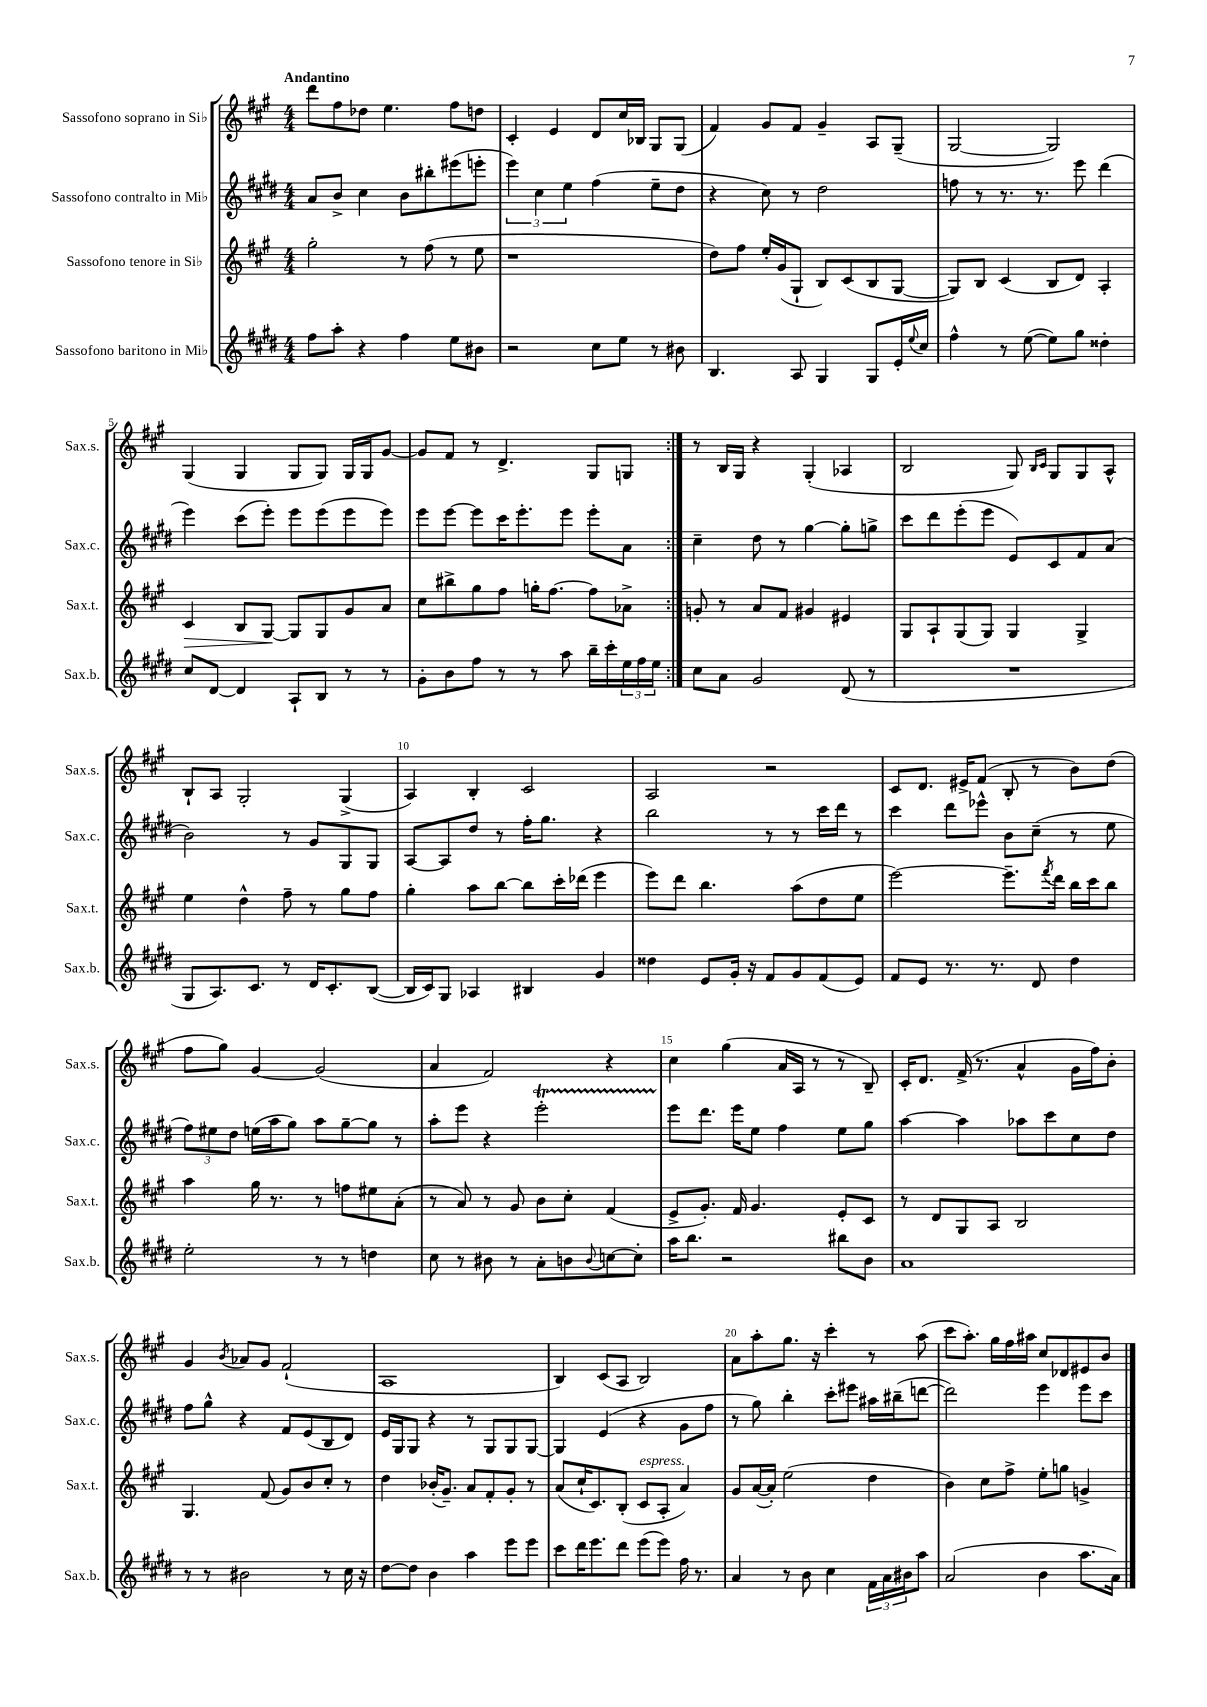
<<
\new StaffGroup <<
\new Staff = "s0" \with { instrumentName = "Sassofono soprano in Sib" shortInstrumentName = "Sax.s." } {
    \clef treble \key a \major \numericTimeSignature \time 4/4 \tempo "Andantino"
    \repeat volta 2 { d'''8 fis''8 des''8 e''4. fis''8 d''8 |
    cis'4-. e'4 d'8 cis''16 bes16 gis8 gis8( |
    fis'4) gis'8 fis'8 gis'4-- a8 gis8--( |
    gis2~ gis2) |
    gis4( gis4 gis8 gis8) gis16 gis16 gis'8~ |
    gis'8 fis'8 r8 d'4.-> gis8 g8 | }
    r8 b16 gis16 r4 gis4-.( aes4 |
    b2 gis8) \grace { b16 cis'16 } gis8 gis8 a8-^ |
    b8-! a8 gis2-. gis4->( |
    a4) b4-. cis'2 |
    a2 r2 |
    cis'8 d'8. eis'16-> fis'8( b8-. r8 b'8) d''8( |
    fis''8 gis''8) gis'4~ gis'2( |
    a'4 fis'2) r4 |
    cis''4 gis''4( a'16 a16 r8 r8 b8--) |
    cis'16-. d'8. fis'16->( r8. a'4-^ gis'16 fis''16) b'8-. |
    gis'4 \acciaccatura { b'8 } aes'8 gis'8 fis'2-!( |
    a1 |
    b4) cis'8( a8 b2) |
    a'8 a''8-. gis''8. r16 cis'''4-. r8 a''8( |
    cis'''8 a''8.-.) gis''16 fis''16 ais''16 cis''8 des'8 eis'8 b'8 \bar "|." |
}
\new Staff = "s1" \with { instrumentName = "Sassofono contralto in Mib" shortInstrumentName = "Sax.c." } {
    \clef treble \key e \major \numericTimeSignature \time 4/4
    \repeat volta 2 { a'8 b'8-> cis''4 b'8 bis''8-. eis'''8( e'''8-. |
    \tuplet 3/2 { e'''4) cis''4 e''4 } fis''4( e''8-- dis''8 |
    r4 cis''8) r8 dis''2 |
    f''8 r8 r8. r8. e'''8 dis'''4( |
    e'''4) cis'''8( e'''8-.) e'''8 e'''8( e'''8 e'''8) |
    e'''8 e'''8~ e'''8 cis'''16 e'''8.-. e'''8 e'''8-. a'8 | }
    cis''4-- dis''8 r8 gis''4~ gis''8-. g''8-> |
    cis'''8 dis'''8 e'''8-.( e'''8 e'8) cis'8 fis'8 a'8( |
    b'2) r8 gis'8 gis8 gis8 |
    a8~ a8 dis''8 r8 fis''16-. gis''8. r4 |
    b''2 r8 r8 cis'''16 dis'''16 r8 |
    cis'''4 dis'''8 ees'''8-^ b'8 cis''8--( r8 e''8 |
    \tuplet 3/2 { fis''8) eis''8 dis''8 } e''16( a''16 gis''8) a''8 gis''8~-- gis''8 r8 |
    a''8-. e'''8 r4 e'''2-.\startTrillSpan |
    e'''8\stopTrillSpan dis'''8. e'''16 e''8 fis''4 e''8 gis''8 |
    a''4~ a''4 aes''8 cis'''8 cis''8 dis''8 |
    fis''8 gis''8-^ r4 fis'8 e'8( b8 dis'8) |
    e'16 gis16 gis8 r4 r8 gis8 gis8 gis8~ |
    gis4 e'4( r4 gis'8 fis''8 |
    r8 gis''8) b''4-. cis'''8-. eis'''8 ais''16 bis''16--( d'''8~ |
    d'''2) e'''4 e'''8 cis'''8 \bar "|." |
}
\new Staff = "s2" \with { instrumentName = "Sassofono tenore in Sib" shortInstrumentName = "Sax.t." } {
    \clef treble \key a \major \numericTimeSignature \time 4/4
    \repeat volta 2 { gis''2-. r8 fis''8( r8 e''8 |
    r1 |
    d''8) fis''8 e''16-. gis'16( gis8-! b8) cis'8( b8 gis8~ |
    gis8) b8 cis'4( b8 d'8) a4-. |
    cis'4\> b8 gis8~\! gis8 gis8 gis'8 a'8 |
    cis''8 bis''8-> gis''8 fis''8 g''16-. fis''8.~ fis''8 aes'8-> | }
    g'8-. r8 a'8 fis'8 gis'4 eis'4 |
    gis8 a8-! gis8( gis8) gis4 gis4-> |
    e''4 d''4-^ fis''8-- r8 gis''8 fis''8 |
    gis''4-. a''8 b''8~ b''8 cis'''16-. des'''16( e'''4 |
    e'''8) d'''8 b''4. a''8( d''8 e''8 |
    e'''2~) e'''8.-- \acciaccatura { fis'''8 } d'''16 b''16 cis'''16 b''8 |
    a''4 gis''16 r8. r8 f''8 eis''8 a'8-.( |
    r8 a'8) r8 gis'8 b'8 cis''8-. fis'4( |
    e'8-> gis'8.-.) fis'16 gis'4. e'8-. cis'8 |
    r8 d'8 gis8 a8 b2 |
    gis4. fis'8( gis'8) b'8 cis''8-. r8 |
    d''4 bes'16-.( gis'8.--) a'8 fis'8-. gis'8-. r8 |
    a'8( cis''16-! cis'8.) b8-.( cis'8^\markup { \italic "espress." } a8-. a'4) |
    gis'8 a'16~( a'16-.) e''2( d''4 |
    b'4) cis''8 fis''8-> e''8-. g''8 g'4-> \bar "|." |
}
\new Staff = "s3" \with { instrumentName = "Sassofono baritono in Mib" shortInstrumentName = "Sax.b." } {
    \clef treble \key e \major \numericTimeSignature \time 4/4
    \repeat volta 2 { fis''8 a''8-. r4 fis''4 e''8 bis'8 |
    r2 cis''8 e''8 r8 bis'8 |
    b4. a8 gis4 gis8 e'16-. \appoggiatura { e''8 } cis''16 |
    fis''4-^ r8 e''8~( e''8) gis''8 disis''4-. |
    cis''8 dis'8~ dis'4 a8-! b8 r8 r8 |
    gis'8-. b'8 fis''8 r8 r8 a''8 b''16-- cis'''16-. \tuplet 3/2 { e''16 fis''16 e''16 } | }
    cis''8 a'8 gis'2 dis'8( r8 |
    R1 |
    gis8 a8.) cis'8. r8 dis'16 cis'8.-. b8~( |
    b16 cis'16) gis8 aes4 bis4 gis'4 |
    disis''4 e'8 gis'16-. r16 fis'8 gis'8 fis'8( e'8) |
    fis'8 e'8 r8. r8. dis'8 dis''4 |
    e''2-. r8 r8 d''4 |
    cis''8 r8 bis'8 r8 a'8-. b'8 \appoggiatura { b'8 } c''8~ c''8-. |
    a''16 b''8. r2 bis''8 b'8 |
    a'1 |
    r8 r8 bis'2 r8 cis''16 r16 |
    dis''8~ dis''8 b'4 a''4 e'''8 e'''8 |
    cis'''8 dis'''16 e'''8. dis'''8 e'''8( e'''8) fis''16 r8. |
    a'4 r8 b'8 cis''4 \tuplet 3/2 { fis'16 a'16 bis'16 } a''8 |
    a'2( b'4 a''8. a'16) \bar "|." |
}
>>
>>
\layout { \context { \Score \override BarNumber.break-visibility = ##(#f #t #t) barNumberVisibility = #(every-nth-bar-number-visible 5) } }
